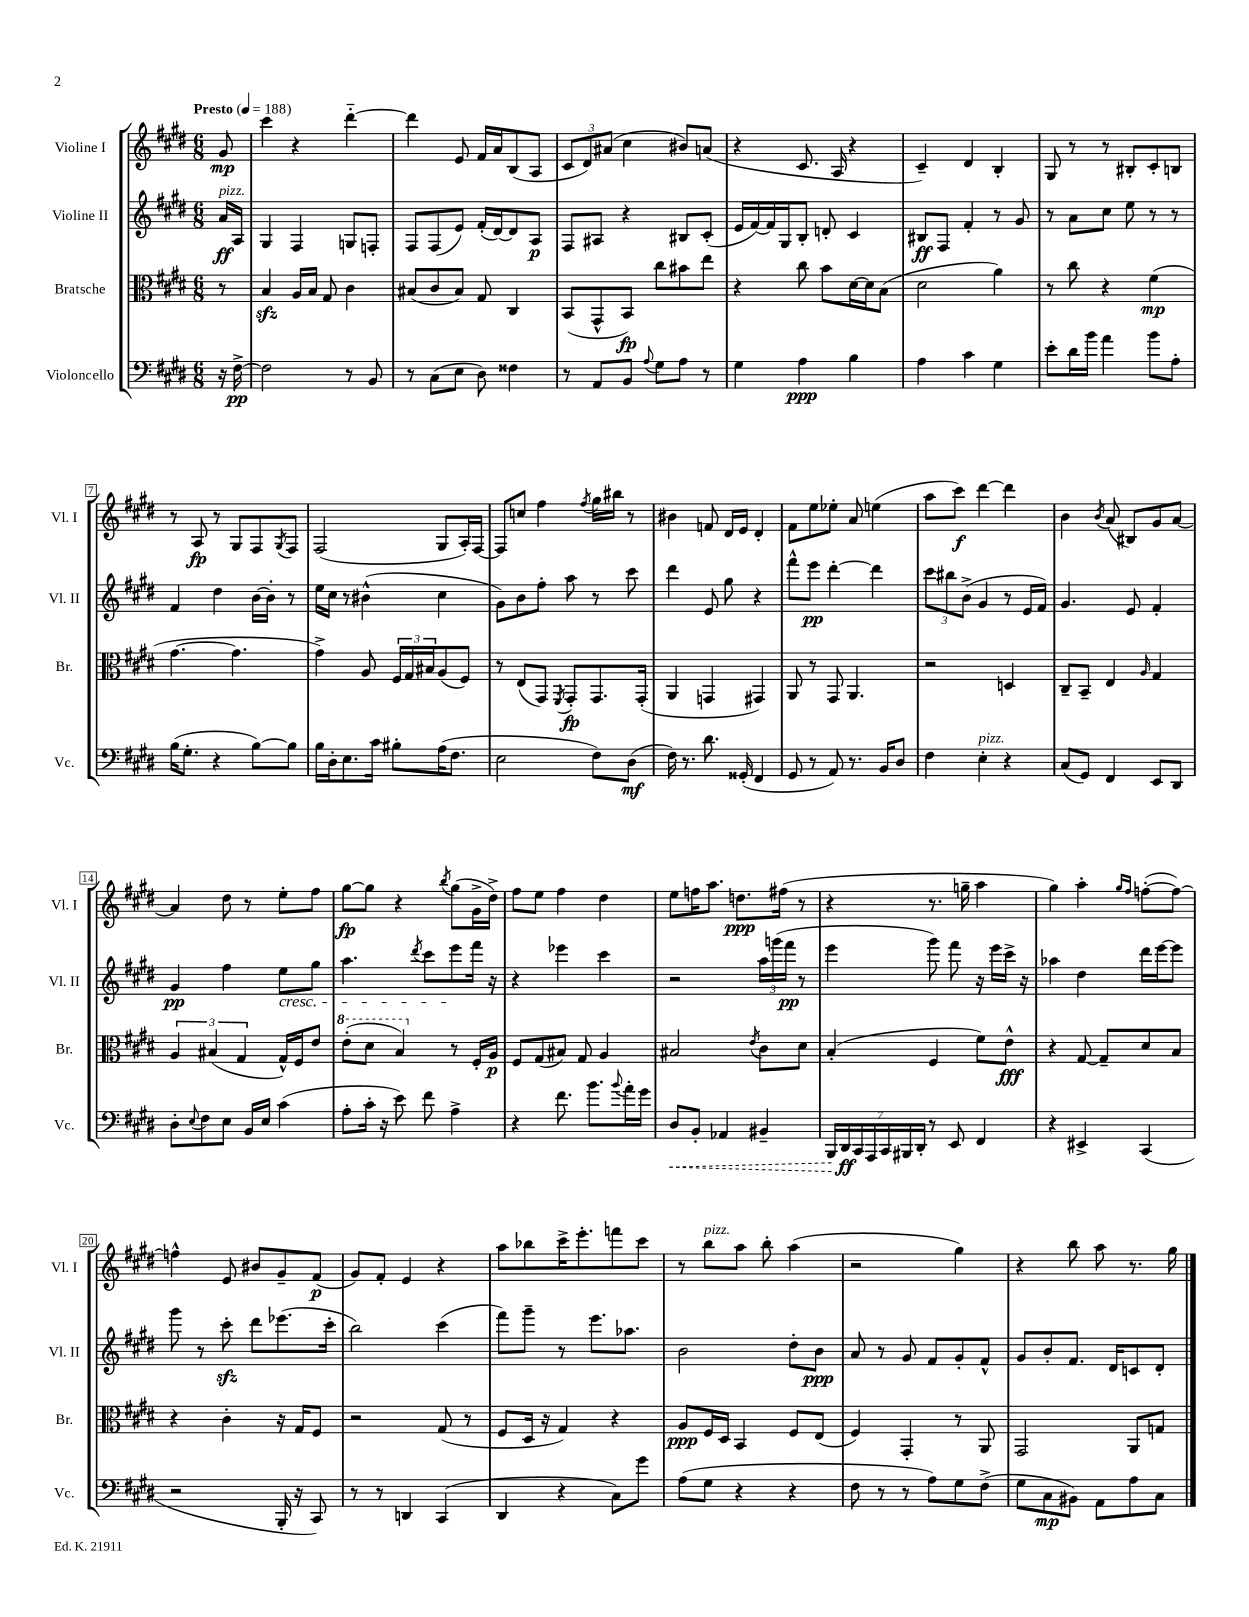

**kern	**kern	**kern	**kern
*staff4	*staff3	*staff2	*staff1
*clefF4	*clefC3	*clefG2	*clefG2
*k[f#c#g#d#]	*k[f#c#g#d#]	*k[f#c#g#d#]	*k[f#c#g#d#]
*M6/8	*M6/8	*M6/8	*M6/8
*MM188	*MM188	*MM188	*MM188
16r	8r	16a	8g#
[16F#^	.	16A	.
=	=	=	=
2F#]	4B	4G#	4ccc#
.	16A	4F#	4r
.	16B	.	.
.	8G#	.	.
8r	4c#	8G	[4ddd#'~
8BB	.	8F'	.
=	=	=	=
8r	(8B#	8F#	4ddd#]
(8C#	8c#	(8F#	.
8E	8B#)	8e)	8e
8D#)	8G#	(16f#'	16f#
.	.	[16d#)	16a
4F##	4C#	8d#]	(8B
.	.	8A	8A
=	=	=	=
8r	(8BB	8F#	12c#
.	.	.	12d#)
8AA	8GG#^^	8A#	.
.	.	.	(12a#
8BB	8BB)	4r	4cc#
8qqA	.	.	.
8G#	8cc#	.	.
8A	8b#	8B#	8b#)
8r	8ee	(8c#'	(8a
=	=	=	=
4G#	4r	16e	4r
.	.	[16f#)	.
.	.	16f#]	.
.	.	16G#	.
4A	8cc#	8B'	8.c#
.	8b	8d'	.
.	.	.	16A
4B	[16d#	4c#	4r
.	16d#]	.	.
.	(8B	.	.
=	=	=	=
4A	2d#	8B#	4c#~)
.	.	8F#	.
4c#	.	4f#'	4d#
4G#	4a)	8r	4B'
.	.	8g#	.
=	=	=	=
8e'	8r	8r	8G#
16d#	8cc#	8a	8r
16b	.	.	.
4a	4r	8cc#	8r
.	.	8ee	8B#'
8b	(4f#	8r	8c#'
8A'	.	8r	8B
=	=	=	=
(16B	[4.g#	4f#	8r
8.G#'	.	.	.
.	.	.	8A
4r	.	4dd#	8r
.	4.g#]	.	8G#
[8B)	.	[16b	8F#
.	.	16b']	.
.	.	.	8qG#
8B]	.	8r	8F#
=	=	=	=
16B	4g#^)	16ee	(2F#
16D#'	.	16cc#	.
8.E	.	8r	.
.	8A	(4b#^^	.
16c#	.	.	.
8B#'	24F#	.	.
.	24G#	.	.
.	24B#	.	.
(16A	(8A	4cc#	8G#
8.F#	.	.	.
.	8F#)	.	16A')
.	.	.	[16F#
=	=	=	=
2E	8r	8g#)	8F#]
.	(8E	8b	8cc
.	8GG#)	8ff#'	4ff#
.	8qFF#	.	.
.	8GG#'	8aa	.
.	.	.	8qff#
8F#)	8.GG#	8r	16gg#
.	.	.	16bb#
(8D#	.	8ccc#	8r
.	(16GG#'	.	.
=	=	=	=
16F#)	4AA	4ddd#	4b#
8.r	.	.	.
8.d#	4GG	8e	8f
.	.	8gg#	16d#
(16GG##'	.	.	16e
4FF#	4GG#)	4r	4d#'
=	=	=	=
8GG#	8AA	8fff#^^	8f#
8r	8r	8eee	8ee
8AA)	8GG#	[4ddd#'	8ee-'
8.r	4.AA	.	8a
.	.	4ddd#]	(4ee
16BB	.	.	.
8D#	.	.	.
=	=	=	=
4F#	2r	12ccc#	8aa
.	.	12bb#	.
.	.	.	8ccc#)
.	.	(12b^	.
4E'	.	4g#	[4ddd#
4r	4D	8r	4ddd#]
.	.	16e	.
.	.	16f#)	.
=	=	=	=
(8C#	8C#~	4.g#	4b
8GG#)	8BB~	.	.
.	.	.	8qb
4FF#	4E	.	(8a
.	.	8e	8B#)
.	16qqA	.	.
8EE	4G#	4f#'	8g#
8DD#	.	.	[8a
=	=	=	=
8D#'	6A	4g#	4a]
8qqE	.	.	.
8F#	.	.	.
.	(6B#	.	.
8E	.	4ff#	8dd#
.	6G#	.	.
16BB	.	.	8r
16E	.	.	.
(4c#	16G#^^)	8ee	8ee'
.	16F#	.	.
.	8e	8gg#	8ff#
=	=	=	=
8A'	(8ee'	4.aa	[8gg#
16c#'	8dd#	.	8gg#]
16r	.	.	.
8e)	4b)	.	4r
.	.	8qddd#	.
8f#	.	8ccc#	.
.	.	.	8qbb
4A^	8r	8eee	(8gg#
.	16F#'	16fff#	16g#^
.	16A	16r	16dd#^)
=	=	=	=
4r	8F#	4r	8ff#
.	(8G#	.	8ee
8.f#	8B#)	4eee-	4ff#
.	8G#	.	.
8.b	.	.	.
.	4A	4ccc#	4dd#
8qqb	.	.	.
16a'	.	.	.
16g#	.	.	.
=	=	=	=
8D#	2B#	2r	8ee
8BB'	.	.	16ff
.	.	.	8.aa
4AA-	.	.	.
.	.	.	8.dd
.	8qe	.	.
4BB#~	8c#	24aa	.
.	.	(24ggg	.
.	.	.	(16ff#
.	.	24fff#	.
.	8d#	8r	8r
=	=	=	=
28BBB	(4B'	4eee	4r
28DD#	.	.	.
28CC#	.	.	.
28AAA	.	.	.
28CC#	.	.	.
28BBB#	.	.	.
28DD#'	.	.	.
8r	4F#	8ggg#)	8.r
8EE	.	8fff#	.
.	.	.	16gg~
4FF#	8f#)	16r	4aa
.	.	16eee	.
.	8e^^	16ccc#^	.
.	.	16r	.
=	=	=	=
4r	4r	4aa-	4gg#)
4EE#^	[8G#	4dd#	4aa'
.	8G#~]	.	.
.	.	.	16qqgg#
.	.	.	16qqff#
(4CC#	8d#	16ddd#	([8ff'
.	.	[16eee	.
.	8B	8eee]	8ff_)
=	=	=	=
2r	4r	8ggg#	4ff^^]
.	.	8r	.
.	4c#'	8ccc#'	8e
.	.	8ddd#	8b#
16BBB'	16r	(8.eee-	8g#~
16r	16G#	.	.
8CC#)	8F#	.	(8f#
.	.	16ccc#'	.
=	=	=	=
8r	2r	2bb)	8g#)
8r	.	.	8f#'
4DD	.	.	4e
(4CC#	(8G#	(4ccc#	4r
.	8r	.	.
=	=	=	=
4DD#	8F#	8fff#)	8aa
.	16D#	8ggg#~	8bb-
.	16r	.	.
4r	4G#)	8r	16ccc#^
.	.	.	8.eee'
.	.	8.eee	.
8C#)	4r	.	8fff
.	.	8.aa-	.
8g#	.	.	8ccc#
=	=	=	=
(8A	8A	2b	8r
8G#	16F#	.	8bb
.	16D#	.	.
4r	4BB	.	8aa
.	.	.	8bb'
4r	8F#	8dd#'	(4aa
.	(8E	8b	.
=	=	=	=
8F#	4F#)	8a	2r
8r	.	8r	.
8r	4GG#'	8g#	.
8A)	.	8f#	.
8G#	8r	8g#'	4gg#)
(8F#^	8AA	8f#^^	.
=	=	=	=
8G#	2GG#	8g#	4r
8C#	.	8b'	.
8BB#)	.	8.f#	8bb
8AA	.	.	8aa
.	.	16d#	.
8A	8AA	8c	8.r
8C#	8G	8d#'	.
.	.	.	16gg#
==	==	==	==
*-	*-	*-	*-
